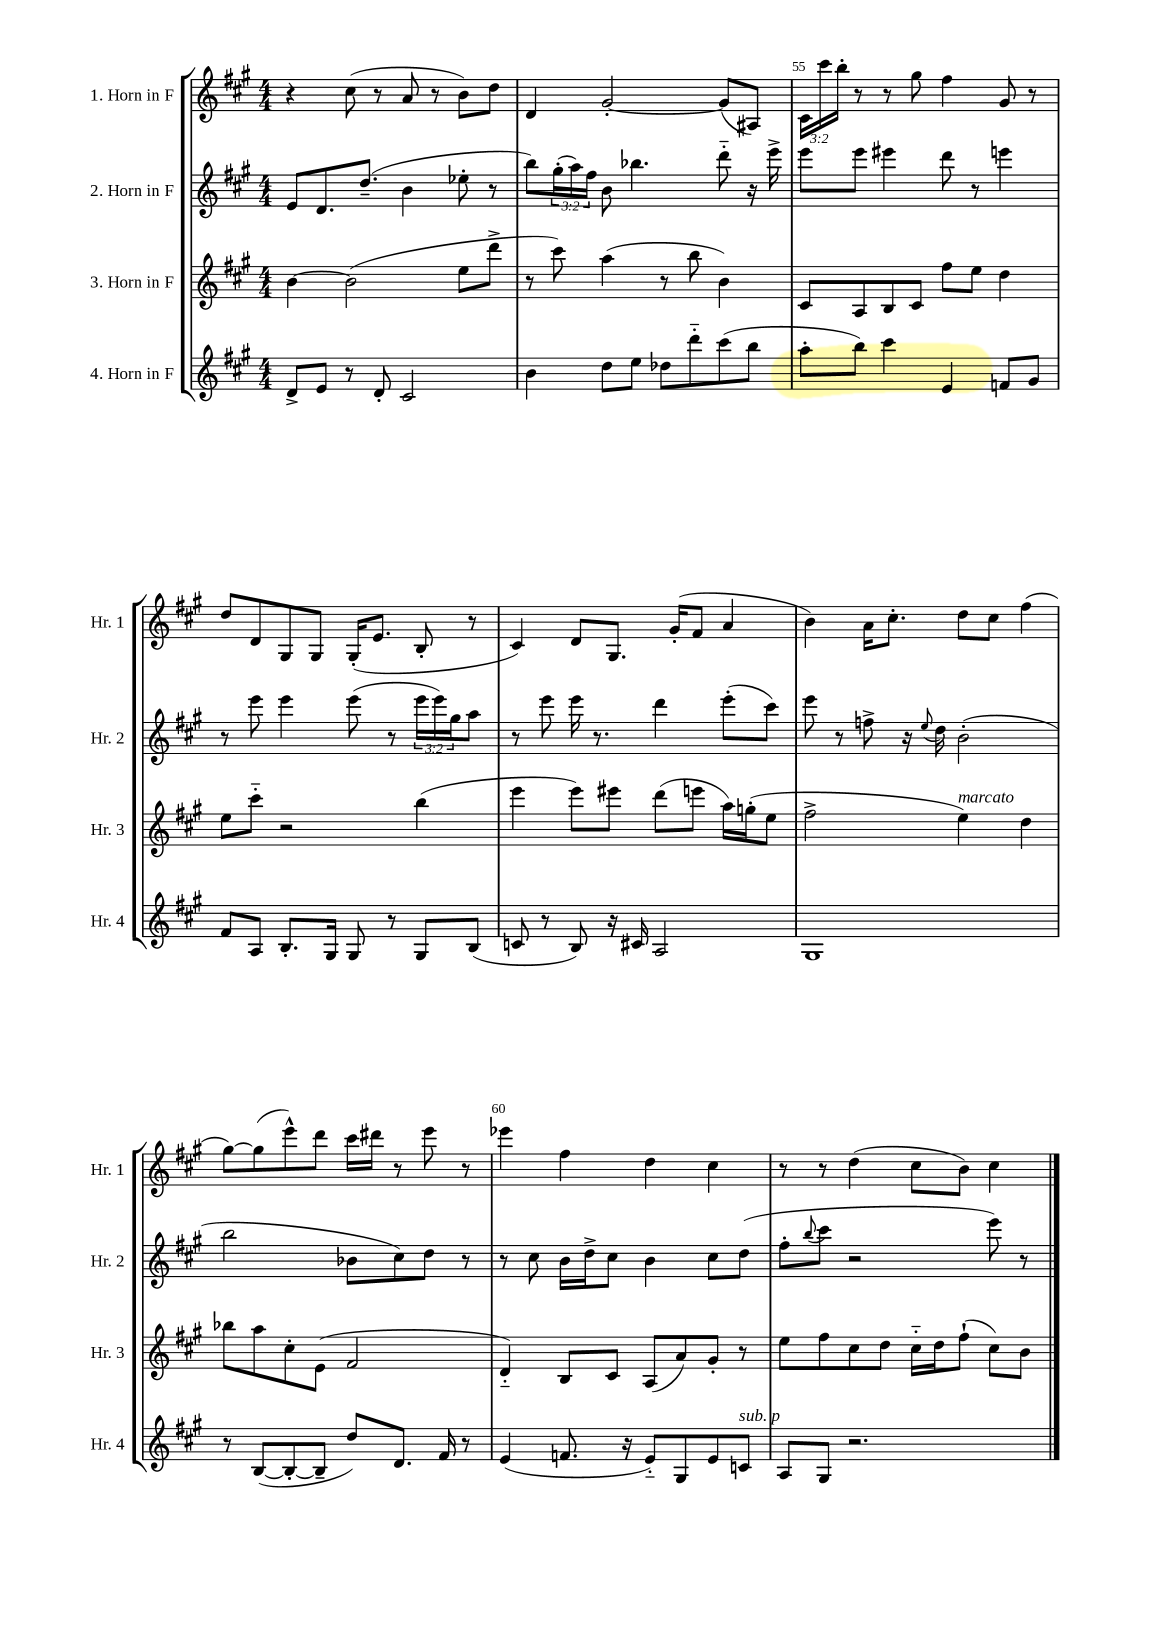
<<
\new StaffGroup <<
\new Staff = "s0" \with { instrumentName = "1. Horn in F" shortInstrumentName = "Hr. 1" } {
    \clef treble \key a \major \numericTimeSignature \time 4/4 \override Staff.TupletNumber.text = #tuplet-number::calc-fraction-text
    r4 cis''8( r8 a'8 r8 b'8) d''8 |
    d'4 gis'2~-. gis'8( ais8) |
    \tuplet 3/2 { cis'16 cis'''16 b''16-. } r8 r8 gis''8 fis''4 gis'8 r8 |
    d''8 d'8 gis8 gis8 gis16-.( e'8. b8-. r8 |
    cis'4) d'8 gis8. gis'16-.( fis'8 a'4 |
    b'4) a'16 cis''8.-. d''8 cis''8 fis''4( |
    gis''8~) gis''8( e'''8-^) d'''8 cis'''16 dis'''16 r8 e'''8 r8 |
    ees'''4 fis''4 d''4 cis''4 |
    r8 r8 d''4( cis''8 b'8) cis''4 \bar "|." |
}
\new Staff = "s1" \with { instrumentName = "2. Horn in F" shortInstrumentName = "Hr. 2" } {
    \clef treble \key a \major \numericTimeSignature \time 4/4 \override Staff.TupletNumber.text = #tuplet-number::calc-fraction-text
    e'8 d'8. d''8.--( b'4 ees''8-. r8 |
    b''8) \tuplet 3/2 { gis''16-.( a''16) fis''16 } b'8 bes''4. d'''8-_ r16 e'''16-> |
    e'''8 e'''8 eis'''4 d'''8 r8 e'''4 |
    r8 e'''8 e'''4 e'''8( r8 \tuplet 3/2 { e'''16 e'''16) gis''16 } a''8 |
    r8 e'''8 e'''16 r8. d'''4 e'''8-.( cis'''8) |
    e'''8 r8 f''8-> r16 \appoggiatura { e''8 } d''16 b'2-.( |
    b''2 bes'8 cis''8) d''8 r8 |
    r8 cis''8 b'16 d''16-> cis''8 b'4 cis''8 d''8( |
    fis''8-. \appoggiatura { b''8 } cis'''8 r2 e'''8) r8 \bar "|." |
}
\new Staff = "s2" \with { instrumentName = "3. Horn in F" shortInstrumentName = "Hr. 3" } {
    \clef treble \key a \major \numericTimeSignature \time 4/4
    b'4~ b'2( e''8 d'''8-> |
    r8 cis'''8) a''4( r8 b''8 b'4) |
    cis'8 a8 b8 cis'8 fis''8 e''8 d''4 |
    e''8 cis'''8-_ r2 b''4( |
    e'''4 e'''8) eis'''8 d'''8( e'''8 a''16) g''16-.( e''8 |
    fis''2-> e''4^\markup { \italic "marcato" }) d''4 |
    bes''8 a''8 cis''8-. e'8( fis'2 |
    d'4-_) b8 cis'8 a8( a'8) gis'8-. r8 |
    e''8 fis''8 cis''8 d''8 cis''16-_ d''16 fis''8-!( cis''8) b'8 \bar "|." |
}
\new Staff = "s3" \with { instrumentName = "4. Horn in F" shortInstrumentName = "Hr. 4" } {
    \clef treble \key a \major \numericTimeSignature \time 4/4
    d'8-> e'8 r8 d'8-. cis'2 |
    b'4 d''8 e''8 des''8 d'''8-_ cis'''8( b''8 |
    a''8-. b''8) cis'''4 e'4 f'8 gis'8 |
    fis'8 a8 b8.-. gis16 gis8 r8 gis8 b8( |
    c'8 r8 b8) r16 cis'16 a2 |
    gis1 |
    r8 b8~( b8~-. b8-- d''8) d'8. fis'16 r8 |
    e'4( f'8. r16 e'8-_) gis8 e'8 c'8^\markup { \italic "sub. p" } |
    a8 gis8 r2. \bar "|." |
}
>>
>>
\layout { \context { \Score currentBarNumber = #53 \override BarNumber.break-visibility = ##(#f #t #t) barNumberVisibility = #(every-nth-bar-number-visible 5) } }
